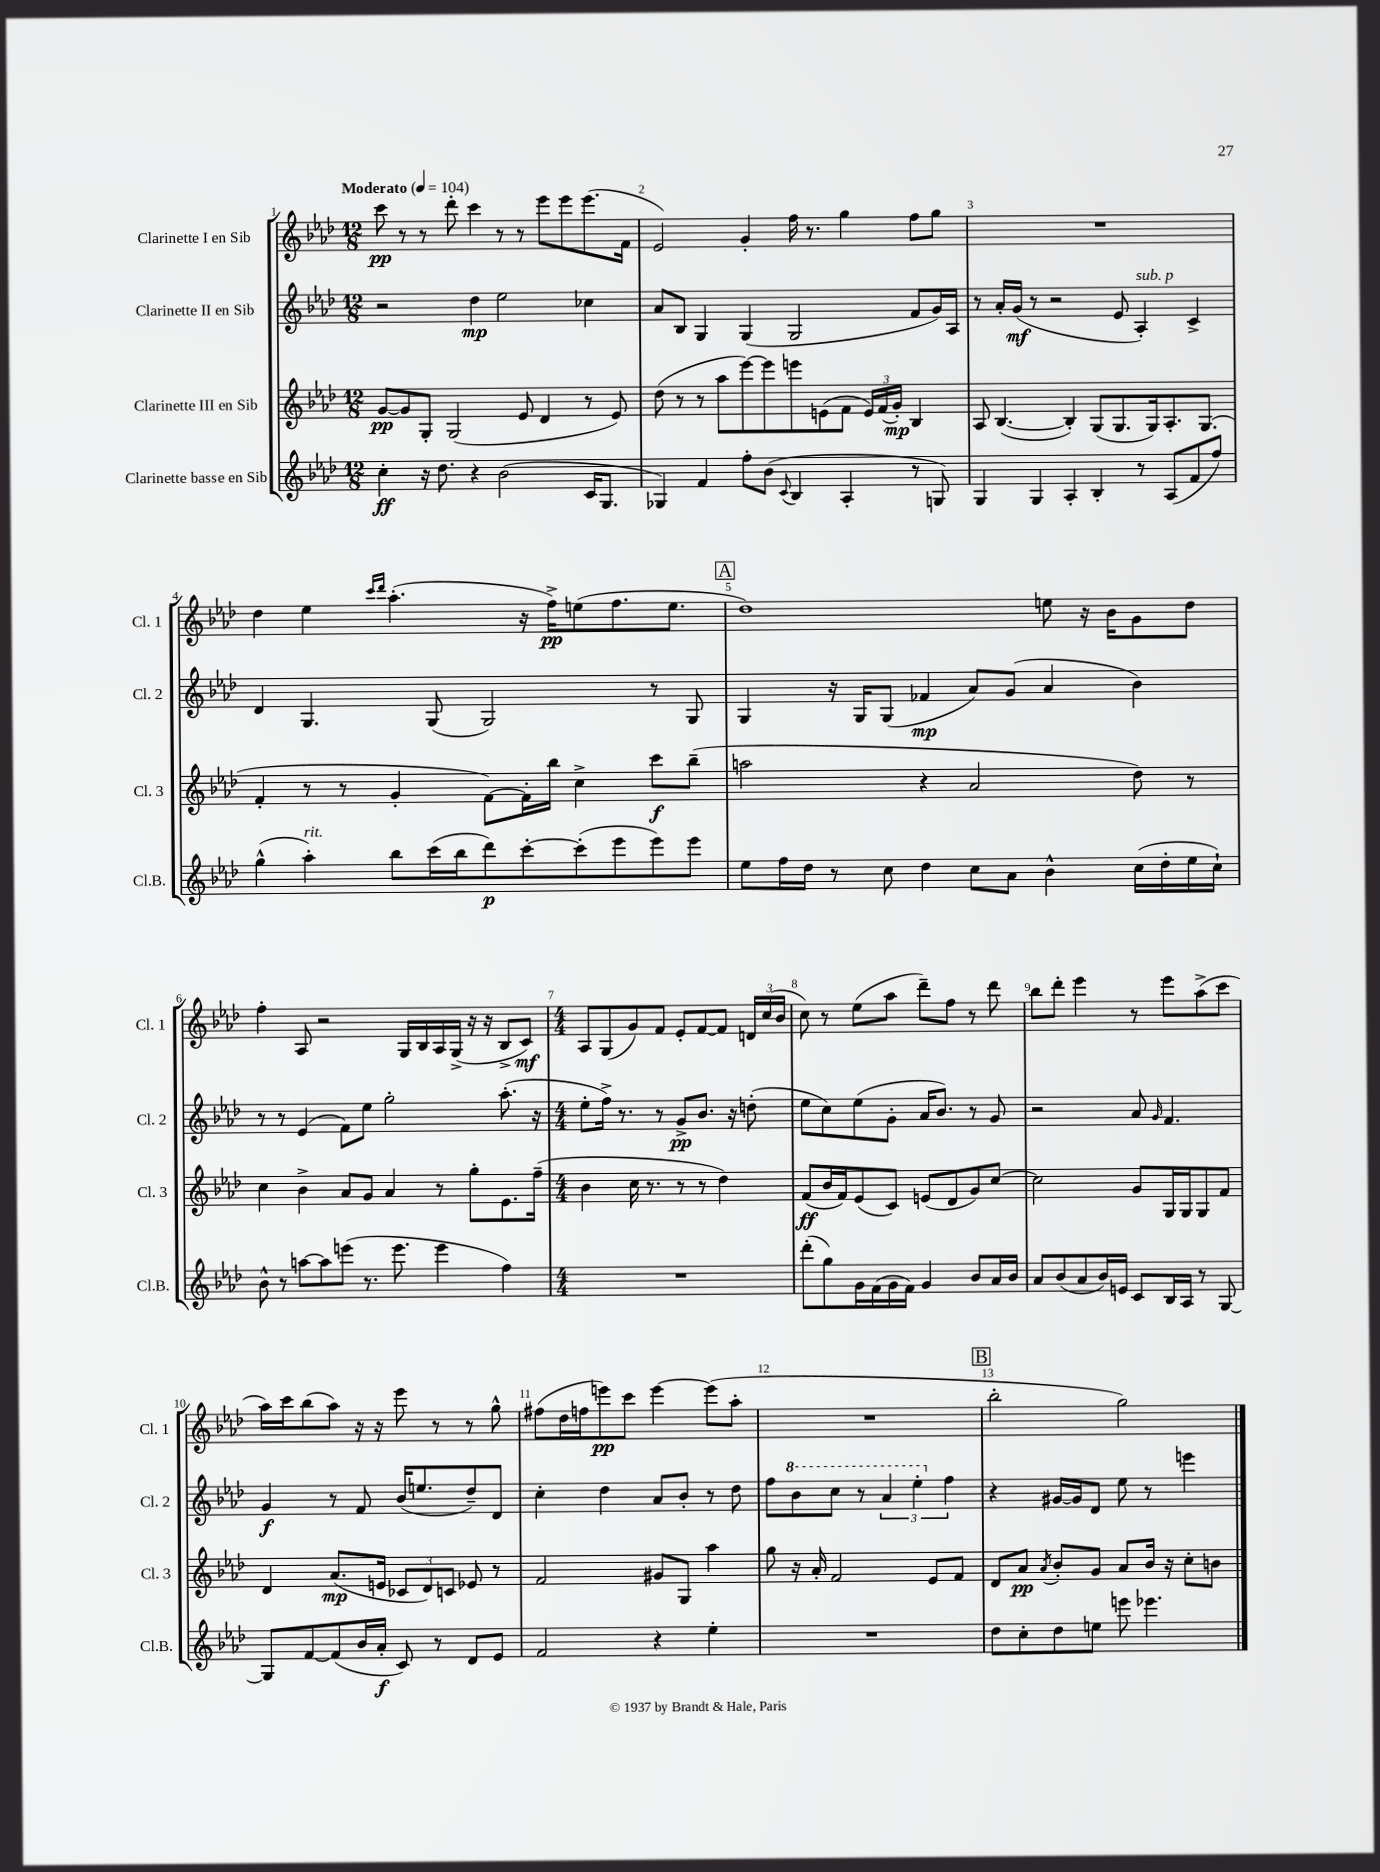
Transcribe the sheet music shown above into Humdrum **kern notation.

**kern	**kern	**kern	**kern
*staff4	*staff3	*staff2	*staff1
*clefG2	*clefG2	*clefG2	*clefG2
*k[b-e-a-d-]	*k[b-e-a-d-]	*k[b-e-a-d-]	*k[b-e-a-d-]
*M12/8	*M12/8	*M12/8	*M12/8
*MM104	*MM104	*MM104	*MM104
4cc'	[8g	2r	8ccc
.	8g]	.	8r
16r	8G'	.	8r
8.dd-	.	.	.
.	(2G	.	8ddd-'
4r	.	4dd-	4ccc
(2b-	.	2ee-	8r
.	8e-	.	8r
.	4d-	.	8eee-
.	.	.	8eee-
16c	8r	4cc-	(8.eee-
8.G	.	.	.
.	8e-)	.	.
.	.	.	16f
=	=	=	=
4G-)	(8dd-	8a-	2e-)
.	8r	8B-	.
4f	8r	4G	.
.	8aa-	.	.
8ff'	[8eee-)	(4G	4g'
(8b-	8eee-]	.	.
8qqc	.	.	.
4B-	8eee	2G	16ff
.	.	.	8.r
.	(8e	.	.
4A-'	8f	.	4gg
.	24e)	.	.
.	(24f	.	.
.	24g')	.	.
8r	4B-	8f	8ff
8G)	.	16g)	8gg
.	.	16A-	.
=	=	=	=
4G	8A-	8r	1.r
.	([4.B-	16a-'	.
.	.	(16g	.
4G	.	8r	.
.	.	2r	.
4A-'	4B-'])	.	.
4B-'	(8G	.	.
.	8.G	8e-	.
8r	.	4A-')	.
.	16G)	.	.
(8A-	8.A-'	.	.
8f	.	4c^	.
.	(8.G	.	.
8ff)	.	.	.
=	=	=	=
(4gg^^	4f'	4d-	4dd-
4aa-')	8r	4.G	4ee-
.	8r	.	.
.	.	.	16qqccc
.	.	.	16qqddd-
8bb-	4g'	.	(4.aa-'
(16ccc	.	(8G	.
16bb-	.	.	.
8ddd-)	[8f)	2G)	.
[8ccc'	16f']	.	16r
.	16bb-	.	16ff^)
(8ccc']	4cc^	.	(8ee
8eee-	.	.	8.ff
8eee-)	8ccc	8r	.
.	.	.	8.ee
8eee-	(8bb-~	8G	.
=	=	=	=
8ee-	2aa	4G	1dd-)
16ff	.	.	.
16dd-	.	.	.
8r	.	16r	.
.	.	16G	.
8cc	.	(8G	.
4dd-	4r	4f-	.
8cc	2a-	8a-)	.
8a-	.	(8g	.
4b-^^	.	4a-	8ee
.	.	.	16r
.	.	.	16b-
(16cc	8dd-)	4b-)	8g
16dd-'	.	.	.
16ee-	8r	.	8dd-
16cc`)	.	.	.
=	=	=	=
8b-^^	4cc	8r	4ff'
8r	.	8r	.
[8aa	4b-^	(4e-	8A-
8aa]	.	.	2r
(8eee	8a-	8f)	.
8.r	8g	8ee-	.
.	4a-	2gg'	.
8.eee	.	.	.
.	.	.	16G
.	.	.	16B-
4eee	8r	.	16A-
.	.	.	(16G^
.	8gg'	.	16r
.	.	.	16r
4ff)	8.e-	(8.aa-'	8B-^
.	.	.	8c)
.	(16ff~	16r	.
=	=	=	=
*M4/4	*M4/4	*M4/4	*M4/4
1r	4b-	8ee-'	8A-
.	.	16ff^)	(8G
.	.	8.r	.
.	16cc	.	8g)
.	8.r	.	.
.	.	8r	8f
.	8r	8g^	8e-'
.	8r	8.b-	[8f
.	4dd-)	.	8f]
.	.	16r	.
.	.	(8dd'	24d
.	.	.	(24cc
.	.	.	24b-
=	=	=	=
(8ddd-'	(8f	8ee-	8cc)
8gg)	16b-	8cc)	8r
.	16f)	.	.
16g	(8e-	(8ee-	(8ee-
(16f	.	.	.
16g	8c)	8g'	8aa-
16f)	.	.	.
4g	(8e	16a-	8ddd-~)
.	.	8.b-)	.
.	8d-	.	8ff
8b-	8g)	8r	8r
16a-	[8cc	8g	8ddd-
16b-	.	.	.
=	=	=	=
8a-	2cc]	2r	8bb-
(8b-	.	.	8ddd-'
8a-	.	.	4eee-
16b-)	.	.	.
16e	.	.	.
8c	8g	8a-	8r
.	.	16qqg	.
16B-	16G	4.f	8eee-
16A-	16G	.	.
8r	8G	.	(8aa-^
[8G	8f	.	8ccc
=	=	=	=
8G]	4d-	4g	16aa-)
.	.	.	16ccc
[8f	.	.	(8bb-
(8f]	(8.a-	8r	8aa-)
16b-	.	8f	16r
16a-'	16e	.	16r
8c)	12c-	(16b-	8eee-
.	.	8.ee	.
.	12d-)	.	.
8r	.	.	8r
.	12c	.	.
8d-	8e-	8dd-~)	8r
8e-	8r	8d-	8gg^^
=	=	=	=
2f	2f	4cc'	(8ff#
.	.	.	16dd-
.	.	.	16ff
.	.	4dd-	8eee)
.	.	.	8ccc
4r	8g#	8a-	[4eee
.	8G	8b-'	.
4ee-'	4aa-	8r	(8eee]
.	.	8dd-	8aa-'
=	=	=	=
1r	8gg	8ff	1r
.	16r	8bb-	.
.	16a-'	.	.
.	2f	8ccc	.
.	.	8r	.
.	.	6aa-	.
.	.	6eee-'	.
.	8e-	.	.
.	.	6ff	.
.	8f	.	.
=	=	=	=
8dd-	8d-	4r	2bb-'
8cc'	8a-	.	.
.	8qa-	.	.
8dd-	8b-'	[16g#	.
.	.	16g#]	.
8ee	8g	8d-	.
8eee	8a-	8ee-	2gg)
4.eee-	16b-	8r	.
.	16r	.	.
.	8cc'	4eee	.
.	8b	.	.
==	==	==	==
*-	*-	*-	*-
